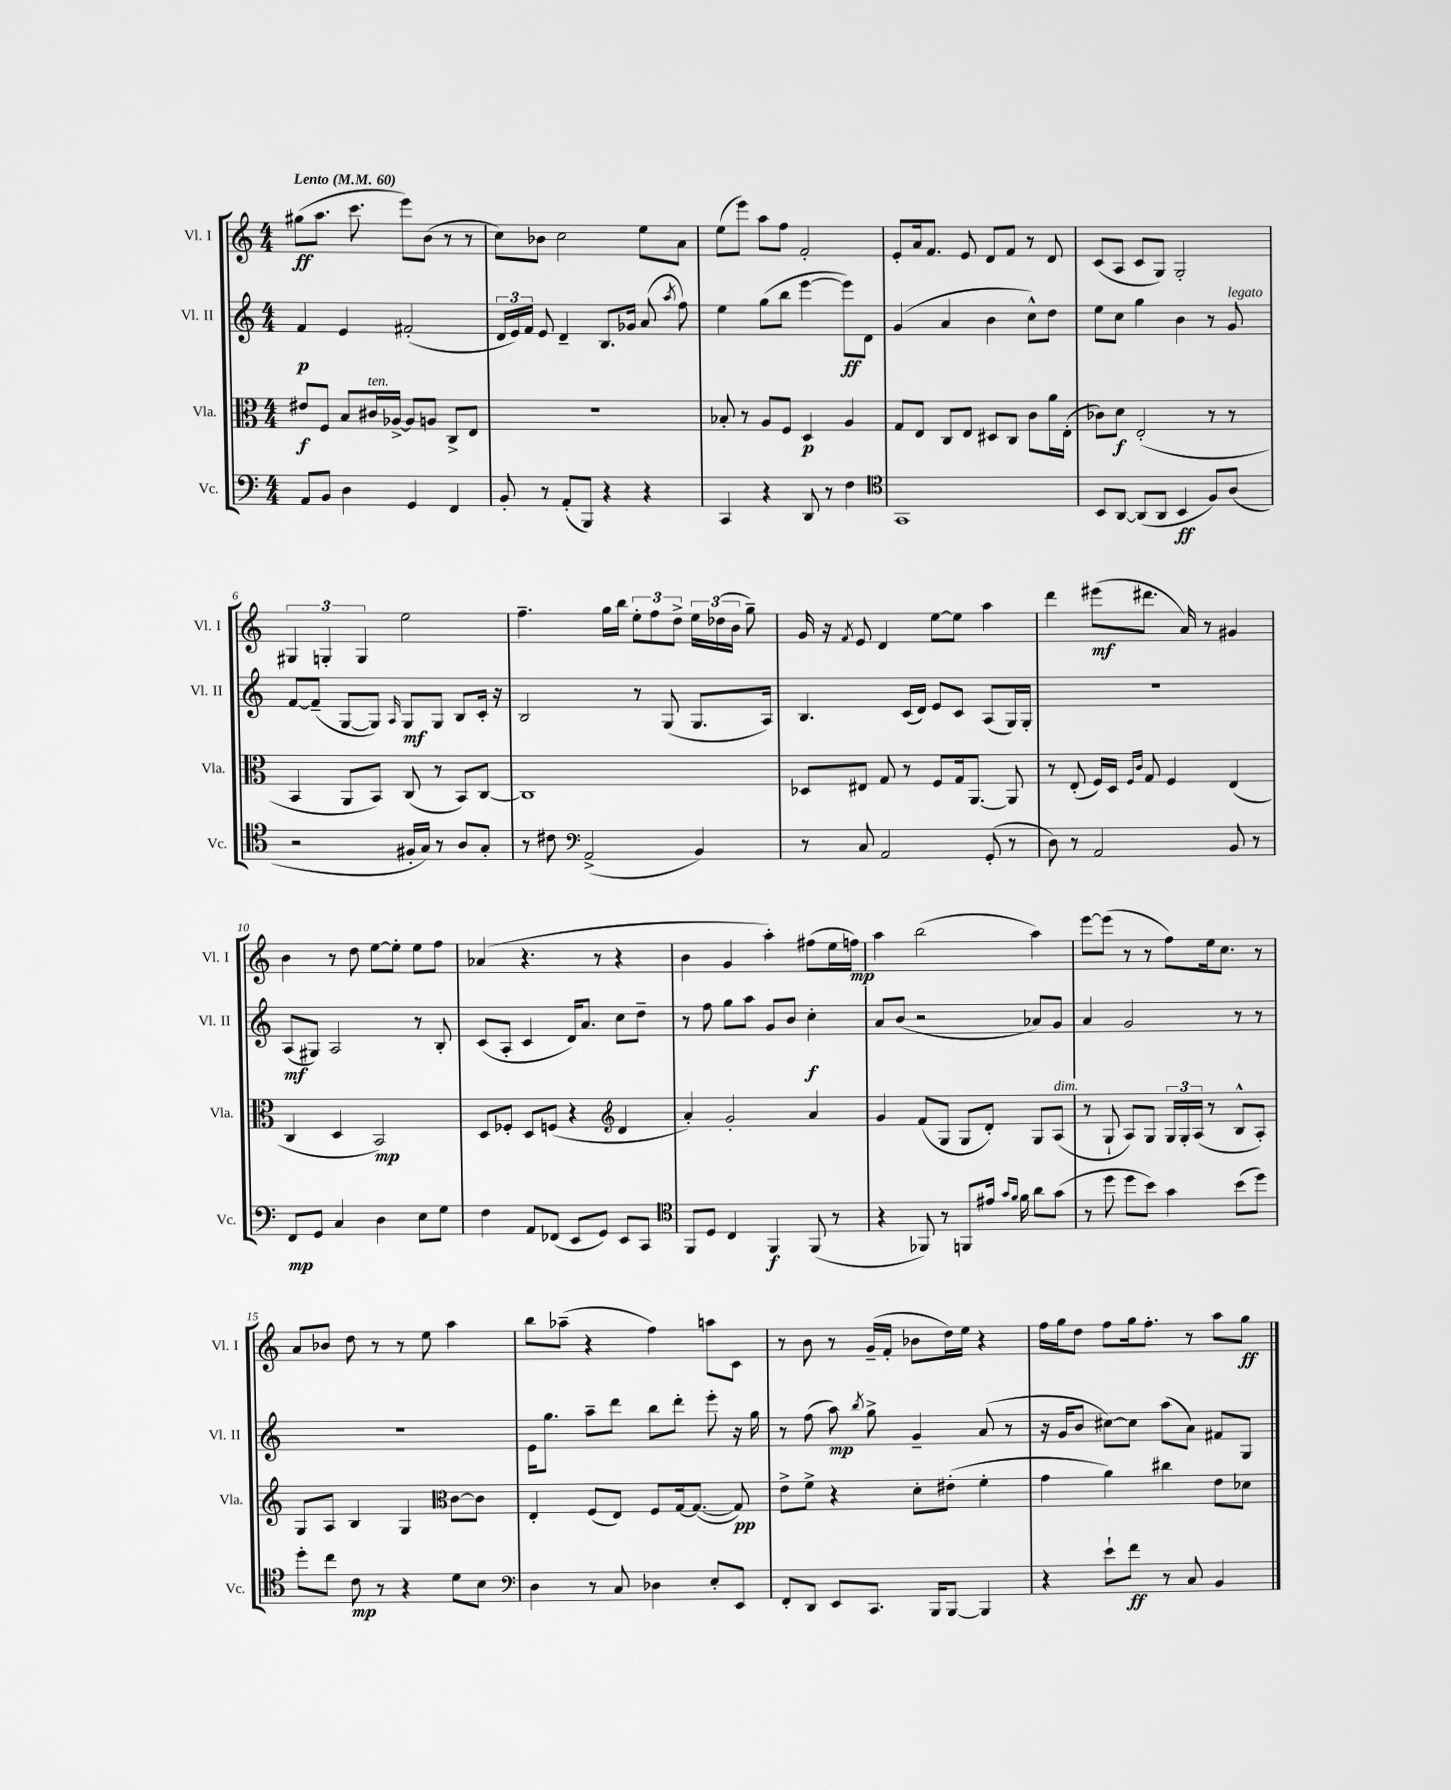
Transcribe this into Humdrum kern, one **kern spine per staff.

**kern	**kern	**kern	**kern
*staff4	*staff3	*staff2	*staff1
*clefF4	*clefC3	*clefG2	*clefG2
*k[]	*k[]	*k[]	*k[]
*M4/4	*M4/4	*M4/4	*M4/4
*MM60	*MM60	*MM60	*MM60
8AA	8e#	4f	(8gg#
8BB	8F	.	8.aa
4D	8B	4e	.
.	.	.	8.ccc
.	16c#	.	.
.	[16A-^	.	.
4GG	8A-]	(2f#'	8eee)
.	8A	.	(8b
4FF	8C^	.	8r
.	8E	.	8r
=	=	=	=
8BB'	1r	24d	8cc)
.	.	24e)	.
.	.	24f	.
8r	.	8e	8b-
(8AA'	.	4d~	2cc
8BBB)	.	.	.
4r	.	8.B	.
.	.	16g-	.
4r	.	(8a	8ee
.	.	8qaa	.
.	.	8ff)	8a
=	=	=	=
4CC	8B-'	4ee	(8ee
.	8r	.	8eee)
4r	8A	(8gg	8aa
.	8F	8bb	8ff
8DD	4D	[4eee	2f'
8r	.	.	.
4F	4A	8eee])	.
.	.	8d	.
=	=	=	=
*clefC4	*	*	*
1GG	8G	(4g	8e'
.	8E	.	16a
.	.	.	8.f
.	8C	4a	.
.	8E	.	8e
.	8D#	4b	8d
.	8C	.	8f
.	8c	8cc^^)	8r
.	16a	8dd	8d
.	(16E'	.	.
=	=	=	=
8BB	8c-)	8ee	(8c
[8AA	8d	8cc	8A
(8AA]	(2E'	4gg	8c
8AA	.	.	8G)
4BB	.	4b	2G'
8F)	8r	8r	.
(8A	8r	8g	.
=	=	=	=
2r	4BB	[8f	6G#
.	.	(8f~]	.
.	.	.	6G'
.	8AA	[8G	.
.	.	.	6G
.	8BB)	8G])	.
.	.	16qqA	.
16F#'	(8C	8G	2ee
16G)	.	.	.
8r	8r	8G	.
8A	8BB)	8B	.
8G'	[8C	16c'	.
.	.	16r	.
=	=	=	=
8r	1C]	2B	4.ff~
8c#	.	.	.
*clefF4	*	*	*
(2AA^	.	.	.
.	.	.	16gg
.	.	.	16bb
.	.	8r	12ee'
.	.	.	12ff
.	.	(8G	.
.	.	.	12dd^
4BB)	.	8.G	24ee
.	.	.	(24dd-
.	.	.	24b
.	.	.	8gg~)
.	.	16A)	.
=	=	=	=
8r	8D-	4.B	16g
.	.	.	16r
.	.	.	8qf
8C	8E#	.	8e
2AA	8G	.	4d
.	8r	(16c	.
.	.	16d)	.
.	8F	8e	[8ee
.	16G	8c	8ee]
.	[8.AA	.	.
(8GG'	.	(8A	4aa
8r	8AA]	16G)	.
.	.	16G'	.
=	=	=	=
8D)	8r	1r	4ddd
8r	(8E'	.	.
2AA	16F)	.	(8eee#
.	16D	.	.
.	16qqF	.	.
.	16qqc	.	.
.	8G	.	8.ddd#
.	4F	.	.
.	.	.	16a)
.	.	.	8r
8BB	(4E	.	4g#
8r	.	.	.
=	=	=	=
8FF	4C	(8A	4b
8GG	.	8G#)	.
4C	4D	2A	8r
.	.	.	8dd
4D	2BB)	.	[8ee
.	.	.	8ee']
8E	.	8r	8ee
8G	.	8B'	8ff
=	=	=	=
4F	8D	(8c	(4a-
.	8F-'	8A'	.
8AA	8D	4c	4.r
(8FF-	(8F	.	.
8EE	4r	16d)	.
.	.	8.a	.
8GG)	.	.	8r
*	*clefG2	*	*
8EE	4d	8cc	4r
8CC	.	8dd~	.
=	=	=	=
*clefC4	*	*	*
8FF	4a')	8r	4b
8D	.	8ff	.
4C	2g'	8gg	4g
.	.	8aa	.
4FF	.	8g	4aa')
.	.	8b	.
(8FF	4a	4cc'	(8ff#
8r	.	.	16ee
.	.	.	16ff)
=	=	=	=
4r	4g	8a	4aa
.	.	(8b	.
8FF-)	(8f	2r	(2bb
8r	8G	.	.
8FF	8G	.	.
16e#	8d')	.	.
16qqg	.	.	.
16qqf	.	.	.
16f	.	.	.
8a	8G	8a-)	4aa)
(8g	(8A	8g	.
=	=	=	=
8r	8r	4a	[8eee
8dd	8G`	.	(8eee]
8dd	8A)	2g	8r
8b)	8G	.	8r
4g	24G	.	8ff)
.	24G'	.	.
.	(24A	.	.
.	8r	.	16ee
.	.	.	8.cc
(8b	8B^^	8r	.
8dd)	8A')	8r	8r
=	=	=	=
8dd'	8G	1r	8a
8cc	8A	.	8b-
8c	4B	.	8dd
8r	.	.	8r
4r	4G	.	8r
.	.	.	8ee
*	*clefC3	*	*
8d	[8c	.	4aa
8B	8c]	.	.
=	=	=	=
*clefF4	*	*	*
4D	4E'	16e	8bb
.	.	8.gg	.
.	.	.	(8aa-~
8r	(8F	8aa~	4r
8C	8E)	8ddd	.
4D-	8F	8bb	4ff)
.	[16G	8ddd'	.
.	(8.G_	.	.
8E'	.	8eee'	8aa
8EE	8G])	16r	8c
.	.	16gg	.
=	=	=	=
8FF'	8e^	8r	8r
8DD	8f^	(8ff	8b
8EE	4r	8aa)	8r
.	.	8qbb	.
8.CC	.	8gg^	(16g~
.	.	.	16f'
.	8d'	4g~	8b-
16BBB	.	.	.
[8BBB	(8e#'	.	16dd)
.	.	.	16ee
4BBB]	4f'	(8a	4r
.	.	8r	.
=	=	=	=
4r	4g	16r	16ff
.	.	16g	16gg
.	.	8b	8dd
8e`	4a)	[8cc#)	8ff
8f	.	8cc#]	16gg
.	.	.	8.ff'
8r	4cc#	(8aa	.
8C	.	8a)	8r
4BB	8e	8f#	8aa
.	8d-	8G	8gg
==	==	==	==
*-	*-	*-	*-
